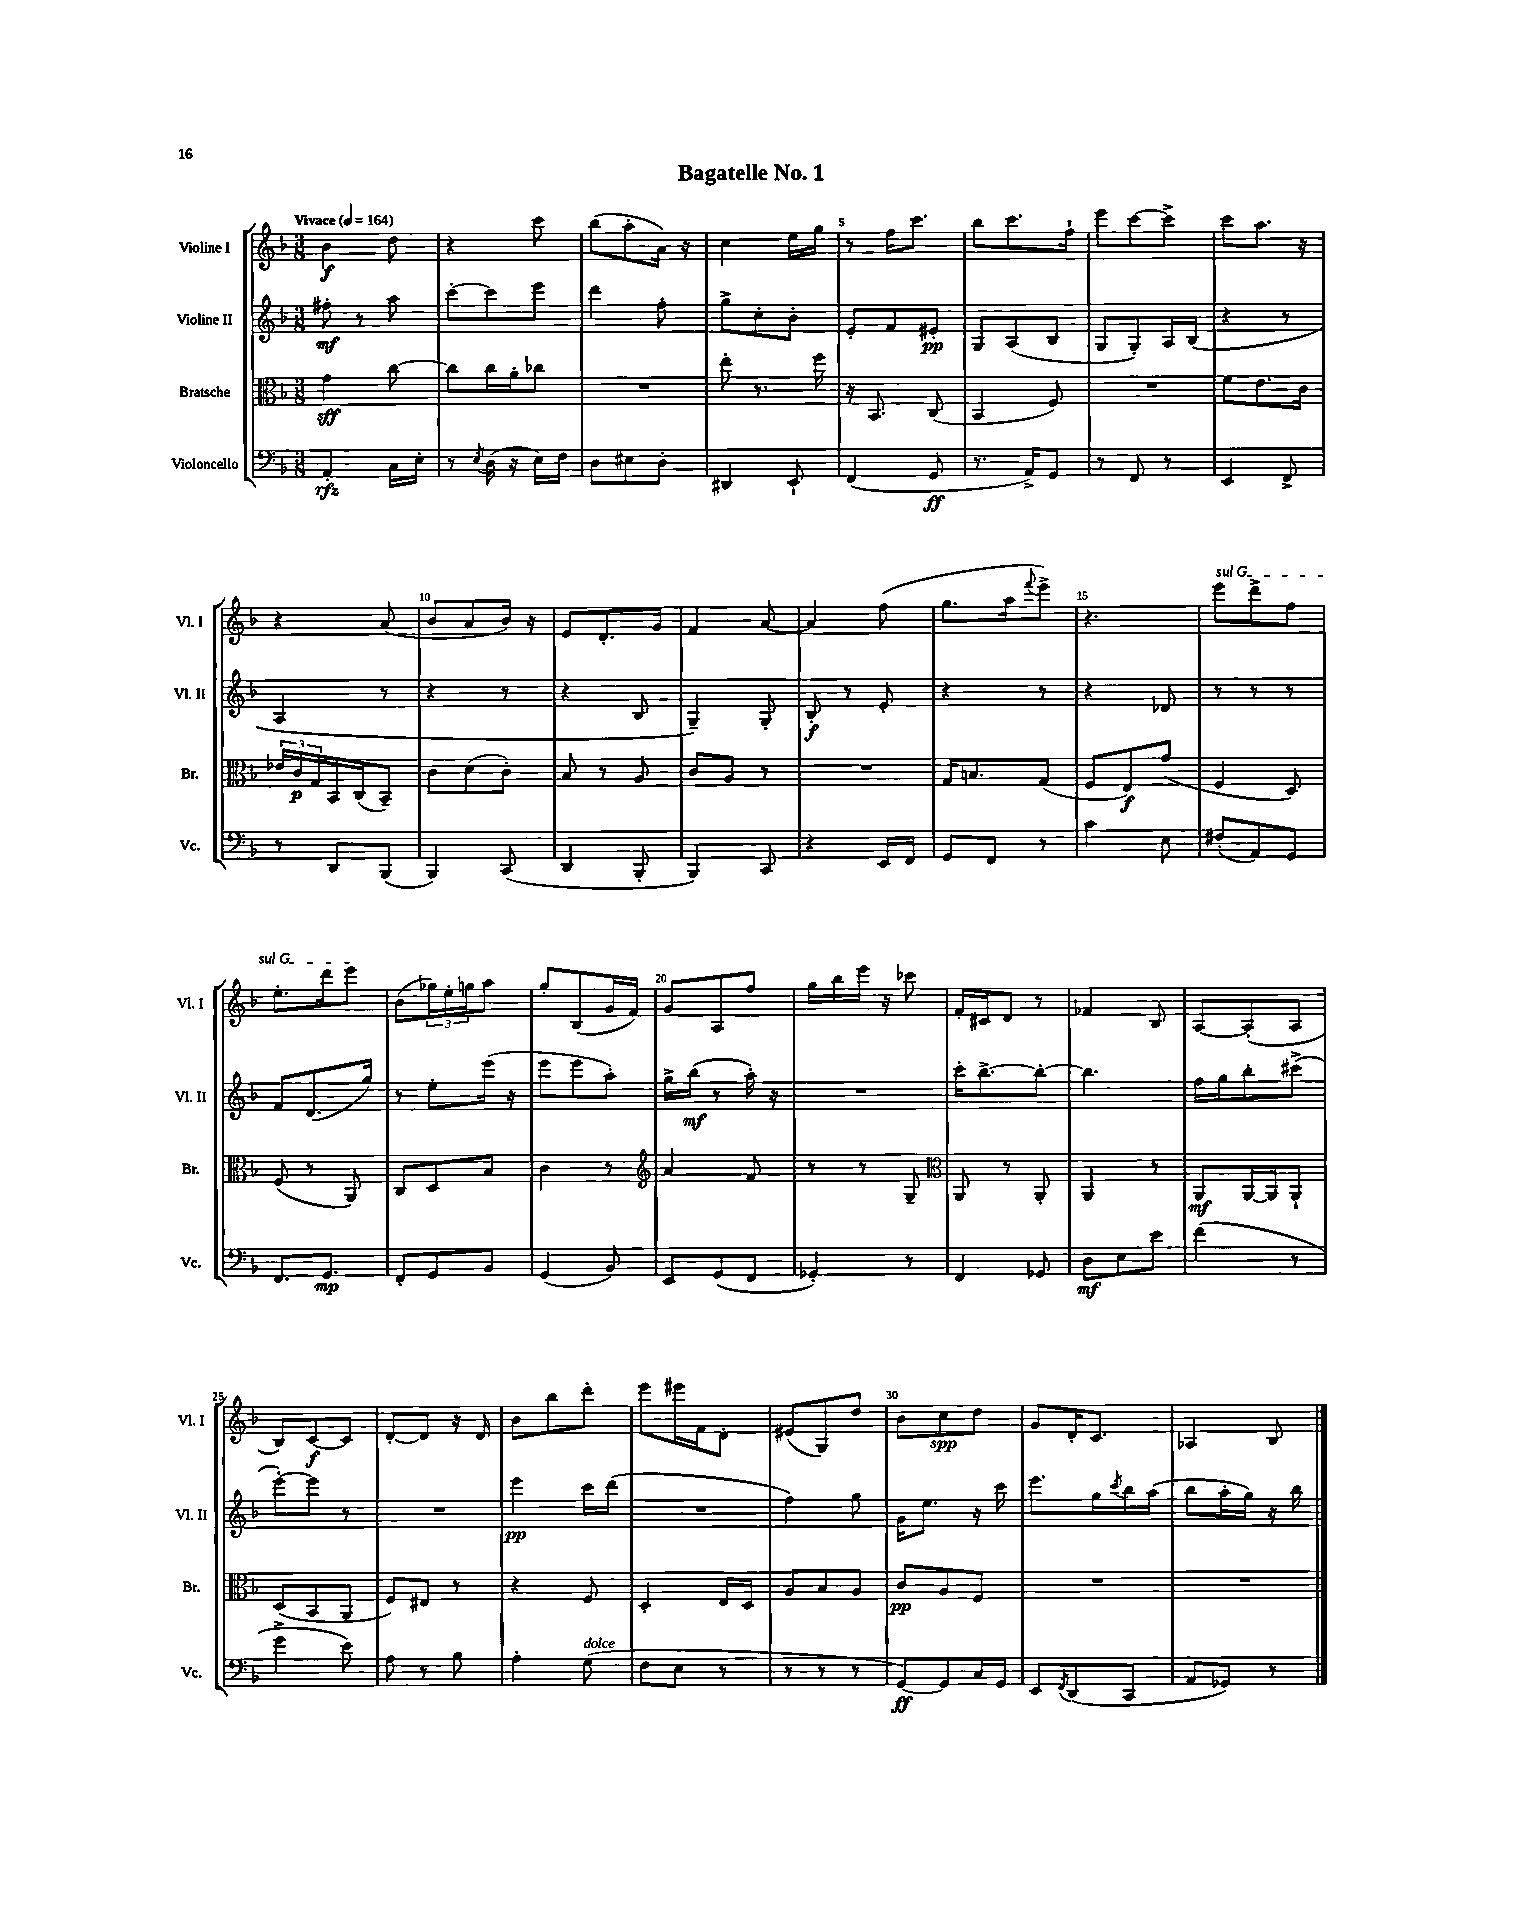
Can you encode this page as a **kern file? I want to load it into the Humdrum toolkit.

**kern	**dynam	**kern	**dynam	**kern	**dynam	**kern	**dynam
*part4	*part4	*part3	*part3	*part2	*part2	*part1	*part1
*staff4	*staff4	*staff3	*staff3	*staff2	*staff2	*staff1	*staff1
*I"Violoncello	*	*I"Bratsche	*	*I"Violine II	*	*I"Violine I	*
*I'Vc.	*	*I'Br.	*	*I'Vl. II	*	*I'Vl. I	*
*clefF4	*	*clefC3	*	*clefG2	*	*clefG2	*
*k[b-]	*	*k[b-]	*	*k[b-]	*	*k[b-]	*
*M3/8	*	*M3/8	*	*M3/8	*	*M3/8	*
*MM164	*	*MM164	*	*MM164	*	*MM164	*
=1	=1	=1	=1	=1	=1	=1	=1
!	!	!	!	!	!	!LO:TX:a:B:t=Vivace	!
4AA'/	rfz	4g\	sff	8ff#X'\	mf	4b-\	f
.	.	.	.	8r	.	.	.
16C\LL	.	[8cc\	.	8aa\	.	8dd\	.
16E'\JJ	.	.	.	.	.	.	.
=2	=2	=2	=2	=2	=2	=2	=2
8r	.	8cc\L]	.	[8ccc'\L	.	4r	.
8qE/	.	.	.	.	.	.	.
(16D\	.	16cc\L	.	8ccc\]	.	.	.
16r	.	16a'\J	.	.	.	.	.
16E\LL)	.	8cc-X\J	.	8eee\J	.	8ccc\	.
16F\JJ	.	.	.	.	.	.	.
=3	=3	=3	=3	=3	=3	=3	=3
8D\L	.	4.r	.	4ddd\	.	(8bb-\L	.
8E#X\	.	.	.	.	.	8aa'\	.
8D'\J	.	.	.	8ff'\	.	16a\Jk)	.
.	.	.	.	.	.	16r	.
=4	=4	=4	=4	=4	=4	=4	=4
4DD#X/	.	8ee'\	.	8gg^\L	.	4cc\	.
.	.	8.r	.	8cc'\	.	.	.
8EE`/	.	.	.	8b-'\J	.	16ee\LL	.
.	.	16ff\	.	.	.	16gg\JJ	.
=5	=5	=5	=5	=5	=5	=5	=5
(4FF/	.	16r	.	8e'/L	.	8r	.
.	.	8.BB-/	.	.	.	.	.
.	.	.	.	8f/	.	16ff\KL	.
.	.	.	.	.	.	8.ccc\J	.
8GG/	ff	(8C/	.	8e#X'/J	pp	.	.
=6	=6	=6	=6	=6	=6	=6	=6
8.r	.	4BB-/	.	8G/L	.	8bb-\L	.
.	.	.	.	(8A/	.	8.ccc\	.
16AA^/KL)	.	.	.	.	.	.	.
8GG/J	.	8F/)	.	8B-/J	.	.	.
.	.	.	.	.	.	16ff`\Jk	.
=7	=7	=7	=7	=7	=7	=7	=7
8r	.	4.r	.	8G/L	.	8eee\L	.
8FF/	.	.	.	8G'/)	.	[8ccc\	.
8r	.	.	.	16A/L	.	8ccc^\J]	.
.	.	.	.	(16B-/JJ	.	.	.
=8	=8	=8	=8	=8	=8	=8	=8
4EE/	.	8f\L	.	4r	.	8ccc\L	.
.	.	8.e\	.	.	.	8.aa\J	.
8FF^/	.	.	.	8r	.	.	.
.	.	16c\Jk	.	.	.	16r	.
!!LO:LB:g=z
=9	=9	=9	=9	=9	=9	=9	=9
8r	.	24e-X/LL	.	4A/	.	4r	.
.	.	24c/	p	.	.	.	.
.	.	24G/	.	.	.	.	.
8DD/L	.	16BB-/	.	.	.	.	.
.	.	(16C/J	.	.	.	.	.
(8BBB-/J	.	8BB-~/J)	.	8r	.	(8a/	.
=10	=10	=10	=10	=10	=10	=10	=10
4BBB-/)	.	8c\L	.	4r	.	8b-/L	.
.	.	(8d\	.	.	.	8a/	.
(8CC/	.	8c'\J)	.	8r	.	16b-/Jk)	.
.	.	.	.	.	.	16r	.
=11	=11	=11	=11	=11	=11	=11	=11
4DD/	.	8B-/	.	4r	.	8e/L	.
.	.	8r	.	.	.	8.d'/	.
8BBB-'/	.	8A/	.	8B-/	.	.	.
.	.	.	.	.	.	16g/Jk	.
=12	=12	=12	=12	=12	=12	=12	=12
4BBB-/)	.	8c/L	.	4G~/)	.	4f/	.
.	.	8A/J	.	.	.	.	.
8CC/	.	8r	.	8G'/	.	[8a/	.
=13	=13	=13	=13	=13	=13	=13	=13
4r	.	4.r	.	8B-'/	f	4a/]	.
.	.	.	.	8r	.	.	.
16EE/LL	.	.	.	8e'/	.	(8ff\	.
16FF/JJ	.	.	.	.	.	.	.
=14	=14	=14	=14	=14	=14	=14	=14
8GG/L	.	16G/KL	.	4r	.	8.gg\L	.
.	.	8.Bn/	.	.	.	.	.
8FF/J	.	.	.	.	.	.	.
.	.	.	.	.	.	16aa\k	.
.	.	.	.	.	.	8qqfff/	.
8r	.	(8G/J	.	8r	.	8eee^\J)	.
=15	=15	=15	=15	=15	=15	=15	=15
4c\	.	8F/L	.	4r	.	4.r	.
.	.	8E/)	f	.	.	.	.
8E\	.	(8g/J	.	8d-X/	.	.	.
=16	=16	=16	=16	=16	=16	=16	=16
!	!	!	!	!	!	!LO:TX:a:i:t=sul G	!
(8F#X'/L	.	4F/	.	8r	.	8eee\L	.
8AA/)	.	.	.	8r	.	8ddd^\	.
8GG/J	.	8D/)	.	8r	.	8ff\J	.
!!LO:LB:g=z
=17	=17	=17	=17	=17	=17	=17	=17
8.FF/L	.	(8F/	.	8f/L	.	8.ee'\L	.
.	.	8r	.	(8.d/	.	.	.
8.GG/J	mp	.	.	.	.	16ddd\k	.
.	.	8AA/)	.	.	.	8eee\J	.
.	.	.	.	16gg/Jk)	.	.	.
=18	=18	=18	=18	=18	=18	=18	=18
8FF'/L	.	8C/L	.	8r	.	(8b-\L	.
8GG/	.	8D/	.	8ee'\L	.	24gg-X\L)	.
.	.	.	.	.	.	24ee'\	.
.	.	.	.	.	.	24ggn\J	.
8BB-/J	.	8B-/J	.	(16eee\Jk	.	8aa\J	.
.	.	.	.	16r	.	.	.
=19	=19	=19	=19	=19	=19	=19	=19
(4GG/	.	4c\	.	8eee\L	.	8gg'/L	.
.	.	.	.	8eee\	.	(8B-/	.
8BB-/)	.	8r	.	8aa'\J)	.	16g/L	.
.	.	.	.	.	.	16f/JJ)	.
=20	=20	=20	=20	=20	=20	=20	=20
*	*	*clefG2	*	*	*	*	*
8EE/L	.	4a/	.	16gg^\LL	.	8g/L	.
.	.	.	.	(16bb-\JJ	mf	.	.
(8GG/	.	.	.	8r	.	8A/	.
8FF/J	.	8f/	.	16aa'\)	.	8ff/J	.
.	.	.	.	16r	.	.	.
=21	=21	=21	=21	=21	=21	=21	=21
4GG-X'/)	.	8r	.	4.r	.	16gg\LL	.
.	.	.	.	.	.	16bb-\	.
.	.	8r	.	.	.	16eee\JJ	.
.	.	.	.	.	.	16r	.
8r	.	8G~/	.	.	.	8ccc-X\	.
=22	=22	=22	=22	=22	=22	=22	=22
*	*	*clefC3	*	*	*	*	*
4FF/	.	8AA/	.	16ccc'\KL	.	16f'/LL	.
.	.	.	.	[8.bb-^\	.	16c#X/J	.
.	.	8r	.	.	.	8d/J	.
8GG-X/	.	8AA'/	.	8bb-'\J_	.	8r	.
=23	=23	=23	=23	=23	=23	=23	=23
8D\L	mf	4AA/	.	4.bb-\]	.	4f-X/	.
8E\	.	.	.	.	.	.	.
8e\J	.	8r	.	.	.	8B-/	.
=24	=24	=24	=24	=24	=24	=24	=24
(4f\	.	8AA/L	mf	16ff\LL	.	[8A/L	.
.	.	.	.	16gg\J	.	.	.
.	.	[16AA/L	.	8bb-'\	.	(8A'/]	.
.	.	16AA/J]	.	.	.	.	.
8r	.	8AA`/J	.	(8ccc#X^\J	.	8A/J	.
!!LO:LB:g=z
=25	=25	=25	=25	=25	=25	=25	=25
4g^\	.	(8D/L	.	[8eee'\L)	.	8B-/L)	.
.	.	8BB-/	.	8eee\J]	.	[8c/	f
8e\)	.	8AA/J	.	8r	.	8c/J]	.
=26	=26	=26	=26	=26	=26	=26	=26
8A\	.	8F/L)	.	4.r	.	[8d'/L	.
8r	.	8E#X/J	.	.	.	8d/J]	.
8B-\	.	8r	.	.	.	16r	.
.	.	.	.	.	.	16d/	.
=27	=27	=27	=27	=27	=27	=27	=27
4A'\	.	4r	.	4eee\	pp	8b-\L	.
.	.	.	.	.	.	8bb-\	.
!LO:TX:a:i:t=dolce	!	!	!	!	!	!	!
(8G\	.	8F/	.	16ccc\LL	.	8ddd'\J	.
.	.	.	.	(16ddd\JJ	.	.	.
=28	=28	=28	=28	=28	=28	=28	=28
8F\L	.	4D'/	.	4.r	.	8eee\L	.
8E\J	.	.	.	.	.	16eee#X\L	.
.	.	.	.	.	.	16f\J	.
8r	.	16E/LL	.	.	.	8d'\J	.
.	.	16D/JJ	.	.	.	.	.
=29	=29	=29	=29	=29	=29	=29	=29
8r	.	8A/L	.	4ff\)	.	(8e#X/L	.
8r	.	8B-/	.	.	.	8G/)	.
8r	.	8A/J	.	8gg\	.	8dd/J	.
=30	=30	=30	=30	=30	=30	=30	=30
[8GG/L)	ff	8c/L	pp	16g\KL	.	8b-\L	.
.	.	.	.	8.ee\J	.	.	.
8GG/]	.	8A/	.	.	.	8cc\	spp
16C/L	.	8F/J	.	16r	.	8dd\J	.
16GG/JJ	.	.	.	16ccc\	.	.	.
=31	=31	=31	=31	=31	=31	=31	=31
8EE/L	.	4.r	.	8.eee\L	.	8g/L	.
8qFF/	.	.	.	.	.	.	.
(8DD/	.	.	.	.	.	16d'/K	.
.	.	.	.	16gg\L	.	8.c/J	.
.	.	.	.	8qccc/	.	.	.
8CC/J	.	.	.	16bb-\	.	.	.
.	.	.	.	(16aa\JJ	.	.	.
=32	=32	=32	=32	=32	=32	=32	=32
8AA/L	.	4.r	.	8bb-\L	.	4A-X/	.
8GG-X/J)	.	.	.	16aa'\L	.	.	.
.	.	.	.	16gg\JJ)	.	.	.
8r	.	.	.	16r	.	8B-/	.
.	.	.	.	16bb-\	.	.	.
==	==	==	==	==	==	==	==
*-	*-	*-	*-	*-	*-	*-	*-
